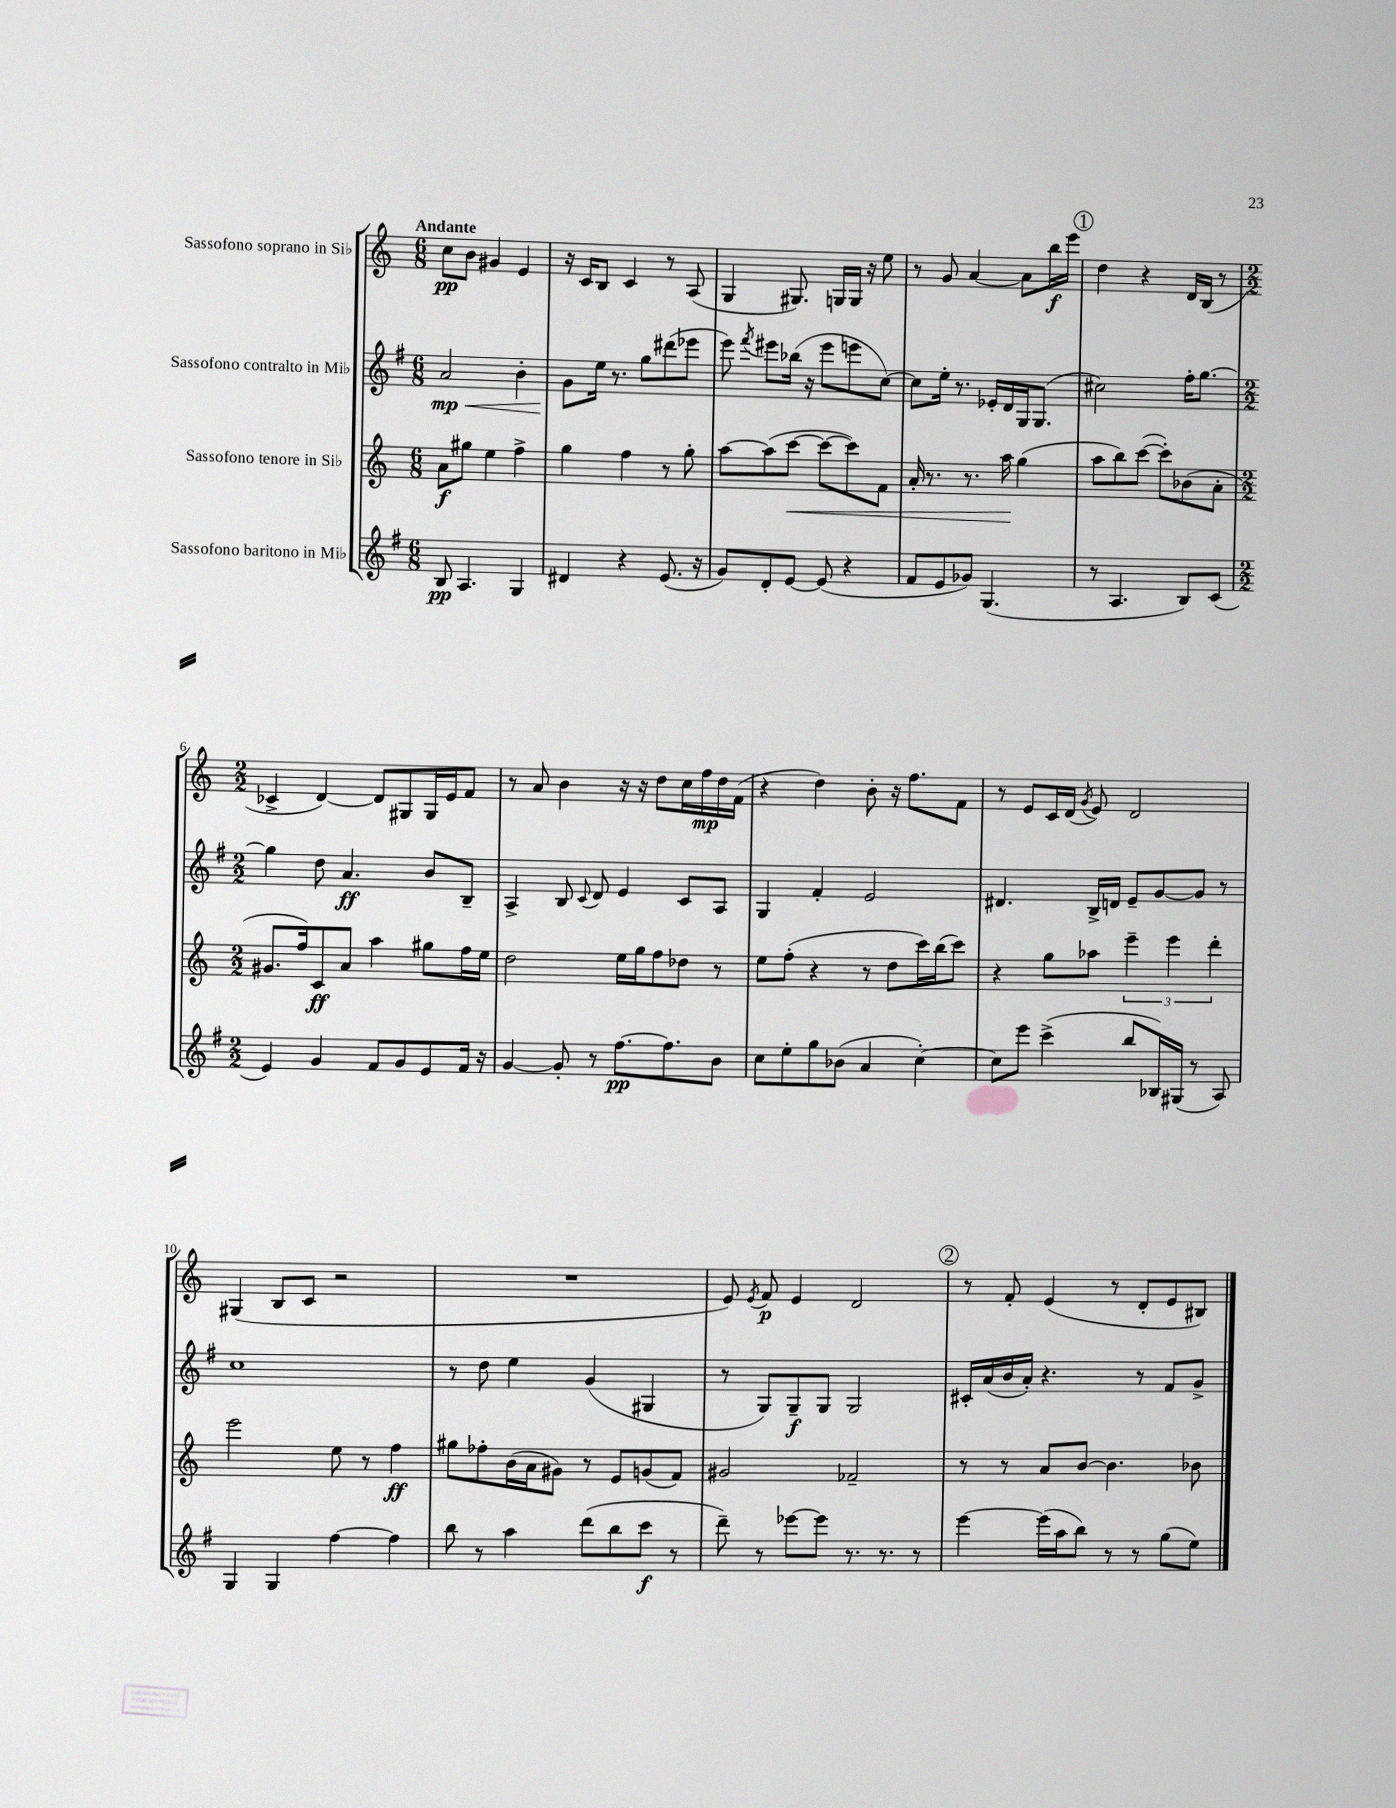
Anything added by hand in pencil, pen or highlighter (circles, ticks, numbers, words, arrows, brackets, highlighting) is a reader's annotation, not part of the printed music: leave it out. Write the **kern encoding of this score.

**kern	**kern	**kern	**kern
*staff4	*staff3	*staff2	*staff1
*clefG2	*clefG2	*clefG2	*clefG2
*k[f#]	*k[]	*k[f#]	*k[]
*M6/8	*M6/8	*M6/8	*M6/8
8B/	8a\L	2a/	8cc\L
4.A/	8gg#\J	.	8b\J
.	4ee\	.	4g#/
4G/	4ff^\	4b'\	4e/
=	=	=	=
4d#/	4gg\	8g\L	16r
.	.	.	16c/LK
.	.	16ee\Jk	8B/J
.	.	8.r	.
4r	4ff\	.	4c/
.	.	8gg\L	.
(8.e/	8r	(8ddd#\	8r
.	8gg'\	8eee-\J	(8A/
16r	.	.	.
=	=	=	=
8g/L)	[8aa\L	8eee\)	4G/
.	.	8qfff#/	.
8d'/	(8aa\]	8eee#\L	.
[8e/J	[8ccc\J	(16bb-\Jk	8.G#/)
.	.	16r	.
(8e/]	8ccc\_L	8eee#\L	.
.	.	.	16G/LL
4r	8ccc\])	8eee\	16G/JJ
.	.	.	16r
.	8f\J	[8cc\J)	8ee\
=	=	=	=
8f#/L	16a'/	8cc\]L	8r
.	8.r	.	.
8e/	.	16ee'\Jk	8g/
.	.	8.r	.
8g-/J)	8.r	.	[4a/
(4.G/	.	16e-'/LL	.
.	16aa\	16d/	.
.	(4gg\	16G/J	8a\]L
.	.	(8.G/J	.
.	.	.	16bb\L
.	.	.	16eee\JJ
=	=	=	=
8r	8aa\L	2cc#\)	4dd\
4.A/	8bb\)	.	.
.	([8ccc\J	.	4r
.	8ccc'\]L)	.	.
8B/L)	(8b-\	16ff#'\LK	16d/LL
.	.	[8.gg\J	(16B/JJ
(8c/J	8a'\J	.	8r
=	=	=	=
*M2/2	*M2/2	*M2/2	*M2/2
4e/)	8.g#/L	4gg\]	4c-^/
.	16ff/k)	.	.
4g/	8c/	8dd\	[4d/)
.	8a/J	4.a/	.
8f#/L	4aa\	.	8d/]L
8g/	.	.	8G#/
8e/	8gg#\L	8b/L	16G#/L
.	.	.	16e/J
16f#/Jk	16ff\L	8B~/J	8f/J
16r	16ee\JJ	.	.
=	=	=	=
[4g/	2dd\	4A^/	8r
.	.	.	8a/
8g'/]	.	8B/	4b\
.	.	8qqc/	.
8r	.	8d/	.
[8.ff#\L	16ee\LL	4e/	16r
.	16gg\J	.	16r
.	8ff\	.	8dd\L
8.ff#\]	.	.	.
.	8dd-\J	8c/L	16cc\L
.	.	.	16ff\
8b\J	8r	8A/J	16dd\
.	.	.	(16f\JJ
=	=	=	=
8cc\L	8ee\L	4G/	4r
8ee'\	(8ff'\J	.	.
8gg\	4r	4f#'/	4dd\)
(8b-\J	.	.	.
4a/	8r	2e/	8b'\
.	8dd\L	.	16r
.	.	.	8.ff\L
[4cc'\)	16ccc\L)	.	.
.	(16bb\J	.	.
.	8ccc\J)	.	8f\J
=	=	=	=
8cc\]L	4r	4.d#/	8r
8eee\J	.	.	8e/L
(4ccc^\	8gg\L	.	16c/L
.	.	.	(16d/JJ
.	.	.	8qg/
.	8aa-\J	16B^/LL	8e/)
.	.	16d/JJ	.
8bb/L	6eee~\	8e~/L	2d/
16B-/L)	.	[8g/	.
.	6eee\	.	.
(16G#/JJ	.	.	.
8r	.	8g/]J	.
.	6ddd'\	.	.
8A/)	.	8r	.
=	=	=	=
4G/	2eee\	1cc	(4G#/
4G/	.	.	8B/L
.	.	.	8c/J
[4ff#\	8ee\	.	2r
.	8r	.	.
4ff#\]	4ff\	.	.
=	=	=	=
8bb\	8gg#\L	8r	1r
8r	8ff-'\	8dd\	.
4aa\	(16b\L	4ee\	.
.	16a\J	.	.
.	8g#\J)	.	.
(8ddd\L	8r	(4g/	.
8bb\	8e/L	.	.
8ccc\J	(8g/	4G#/	.
8r	8f/J)	.	.
=	=	=	=
8ddd~\)	2g#/	8r	8e/)
.	.	.	8qe/
8r	.	8G/L)	8f/
[8eee-\L	.	8G~/	4e/
8eee-\]J	.	8G/J	.
8.r	2f-~/	2G/	2d/
8.r	.	.	.
8r	.	.	.
=	=	=	=
[4eee\	8r	16c#'/LL	8r
.	.	(16a/	.
.	8r	16b/	8f'/
.	.	16a'/JJ)	.
(16eee\]LL	8a/L	4.r	(4e/
16aa\J	.	.	.
8bb\J)	[8b/J	.	.
8r	4.b\]	.	8r
8r	.	8r	8d'/L
(8gg\L	.	8f#/L	8e/
8ee\J)	8b-\	8g^/J	8B#/J)
==	==	==	==
*-	*-	*-	*-
